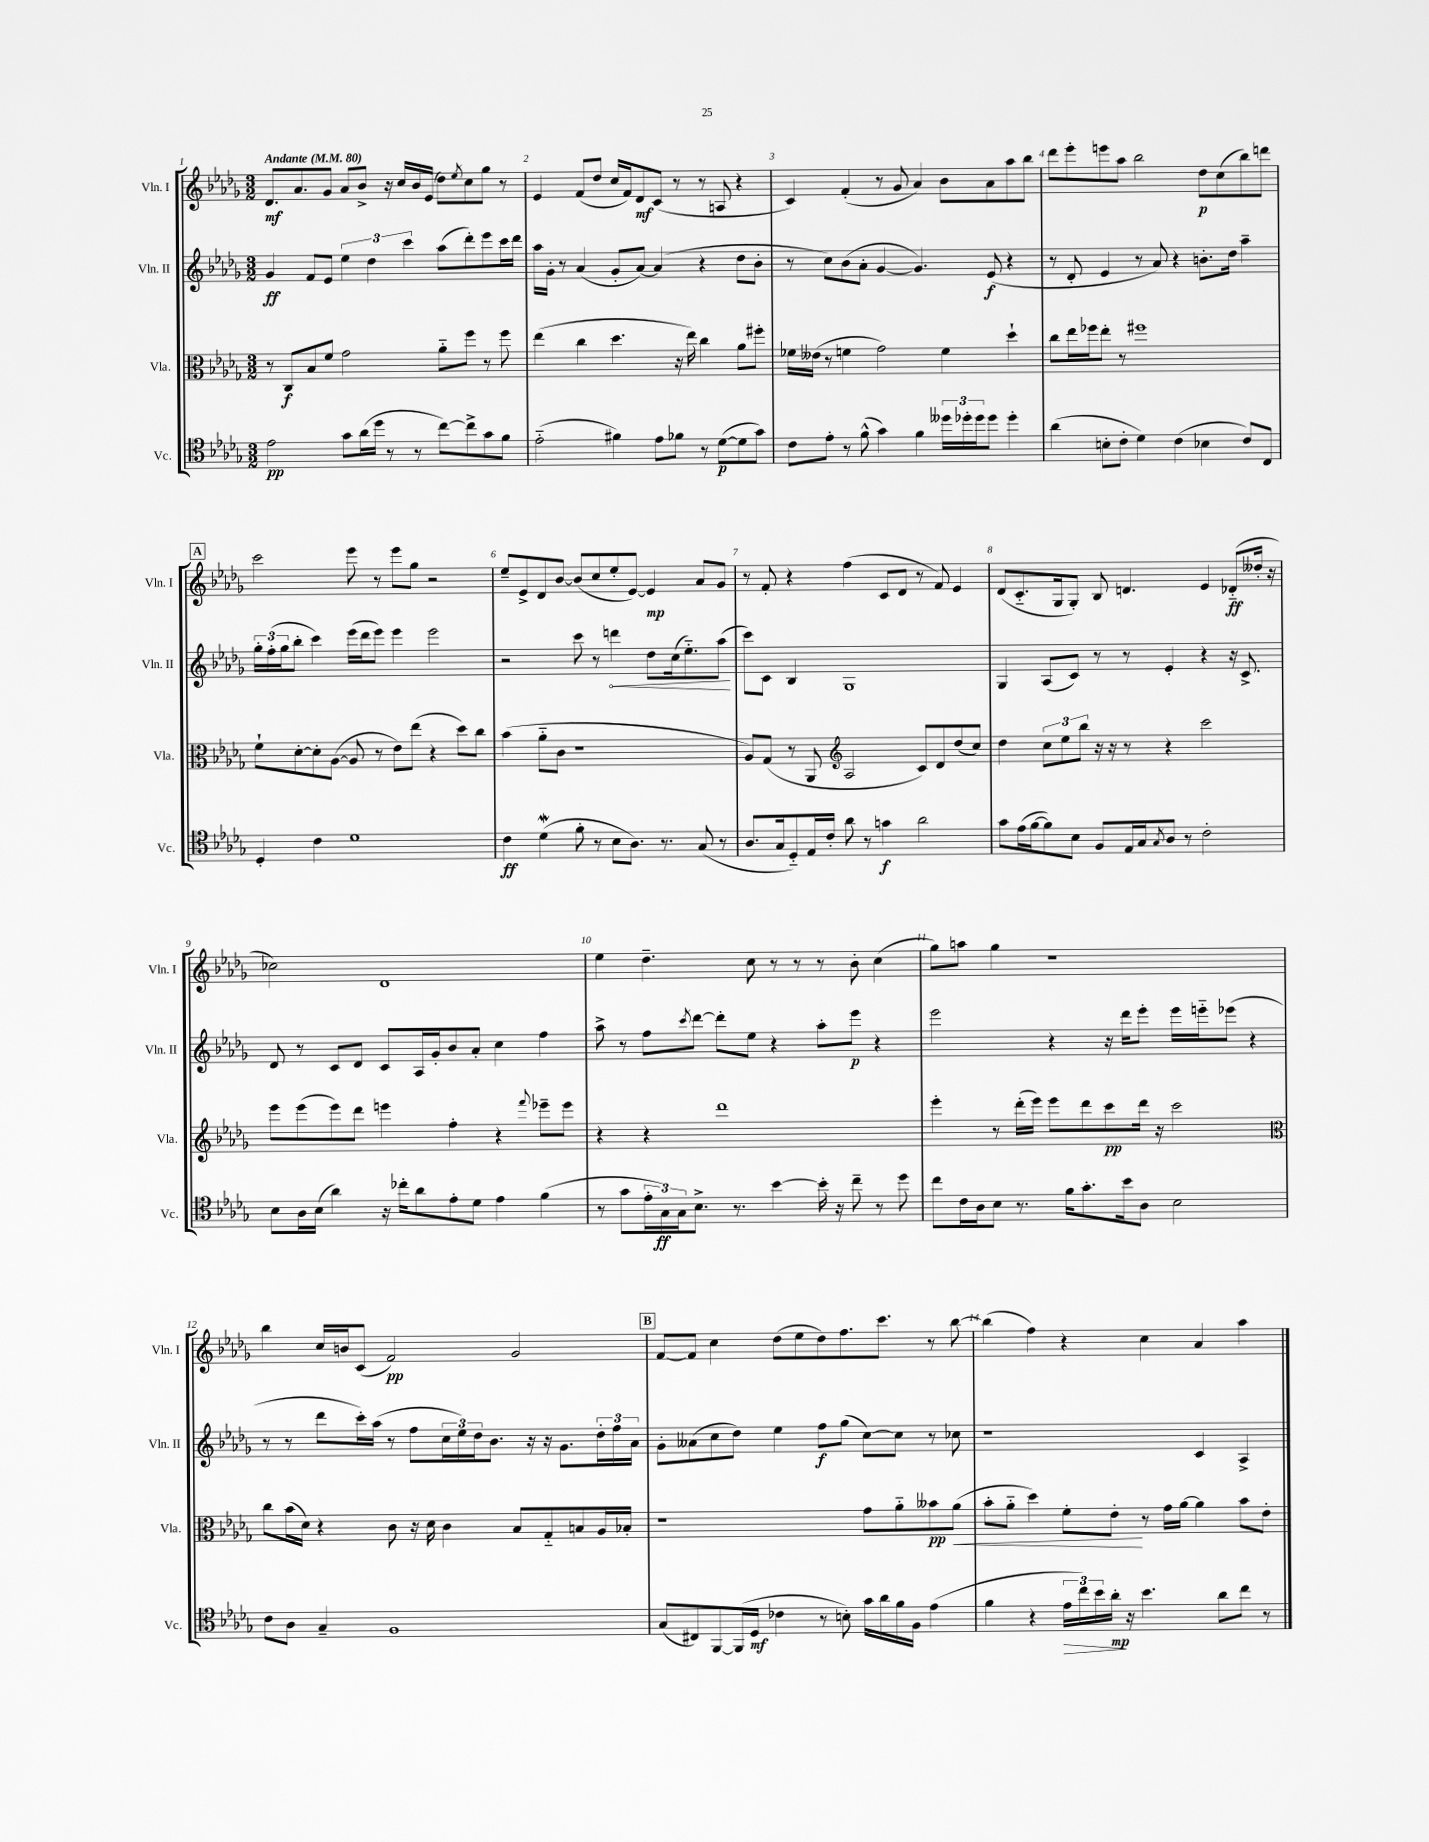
<<
\new StaffGroup <<
\new Staff = "s0" \with { instrumentName = "Vln. I" shortInstrumentName = "Vln. I" } {
    \clef treble \key des \major \numericTimeSignature \time 3/2 \tempo "Andante" 4 = 80
    des'8.\mf aes'8. ges'8 aes'8 bes'8-> r16 c''16 bes'16 ees'16( des''8) \acciaccatura { ees''8 } c''8 ges''8 r8 |
    ees'4 f'8( des''8 c''16 f'16) des'8\mf c'8( r8 r8 a8 r4 |
    c'4) f'4-.( r8 ges'8 aes'4) bes'8 aes'8 aes''8 bes''8 |
    des'''8 ees'''8-. e'''8 aes''8 bes''2 des''8\p c''8( bes''8) d'''8 |
    \mark \markup { \box "A" } c'''2 ees'''8 r8 ees'''8 ges''8 r2 |
    ees''8-- ees'8-> des'8 bes'8~ bes'8( c''8 ees''8-. ees'8~) ees'4\mp aes'8 ges'8 |
    r8 f'8-. r4 f''4( c'8 des'8 r8 f'8) ees'4 |
    des'8( c'8.-_ ges16 ges8-.) bes8 d'4. ees'4 des'8-_\ff( deses''16-. r16 |
    ces''2) des'1 |
    ees''4 des''4.-- c''8 r8 r8 r8 bes'8-. c''4( |
    ges''8) a''8 ges''4 r1 |
    bes''4 c''16 b'16 c'8( f'2\pp) ges'2 |
    \mark \markup { \box "B" } f'8~ f'8 c''4 des''8( ees''8 des''8) f''8. c'''8. r8 bes''8~ |
    bes''4( f''4) r4 c''4 aes'4 aes''4 \bar "|." |
}
\new Staff = "s1" \with { instrumentName = "Vln. II" shortInstrumentName = "Vln. II" } {
    \clef treble \key des \major \numericTimeSignature \time 3/2
    ges'4\ff f'8 ees'8 \tuplet 3/2 { ees''4 des''4 c'''4 } aes''8( des'''8-.) ees'''8 c'''16 des'''16 |
    aes''16 ges'16-. r8 aes'4( ges'8-. aes'8~) aes'4( r4 des''8 bes'8-. |
    r8 c''8) bes'8( aes'8-. ges'4~ ges'4.) ees'8\f( r4 |
    r8 des'8-. ees'4 r8 aes'8) r4 b'8.-. des''16 aes''4-- |
    \mark \markup { \box "A" } \tuplet 3/2 { ges''16-. f''16-.( ges''16 } bes''8-. c'''4) ees'''16( des'''16 ees'''8) ees'''4 ees'''2 |
    r2 c'''8 r8 \once \override Hairpin.circled-tip = ##t d'''4\< des''8 c''16( ees''8.-_) aes''8\!( |
    c'''8) c'8 bes4 ges1 |
    ges4 aes8( c'8) r8 r8 ees'4-. r4 r16 c'8.-> |
    des'8 r8 c'8 des'8 c'8 aes16 ges'16-. bes'8 aes'8-. c''4 f''4 |
    aes''8-> r8 f''8 \acciaccatura { c'''8 } des'''8~ des'''8-. ees''8 r4 aes''8-. ees'''8\p r4 |
    ees'''2 r4 r16 des'''16 ees'''8-. ees'''16 e'''16-_ ees'''8( r4 |
    r8 r8 des'''8 c'''16-.) aes''16( r8 f''8 \tuplet 3/2 { c''16 ees''16) des''16 } bes'8. r16 r16 ges'8. \tuplet 3/2 { des''16-. f''16 aes'16 } |
    \mark \markup { \box "B" } ges'8-. aeses'8( c''8 des''8) ees''4 f''8\f ges''8( c''8~) c''8 r8 ces''8 |
    r1 c'4 aes4-> \bar "|." |
}
\new Staff = "s2" \with { instrumentName = "Vla." shortInstrumentName = "Vla." } {
    \clef alto \key des \major \numericTimeSignature \time 3/2
    r8 c8\f bes8 f'8 ges'2 aes'8-_ f''8 r8 f''8 |
    ees''4( c''4 des''4. r16 ees''16) c''4 aes'8 fis''8-. |
    fes'16 eeses'16( r8 f'4 ges'2) f'4 des''4-! |
    c''8 ees''16 fes''16 ees''8-. r8 fis''1 |
    \mark \markup { \box "A" } f'8-! des'8~-. des'8-. aes8~( aes8 r8 ees'8) ees''8( r4 des''8) c''8 |
    bes'4( aes'8-_ c'8 r1 |
    aes8) ges8( r8 aes,8 \clef treble aes2 c'8) des'8 des''8( c''8) |
    des''4 \tuplet 3/2 { c''8 ees''8 bes''8 } r16 r16 r8 r4 c'''2 |
    ees'''8 ees'''8( ees'''8) des'''8 e'''4 f''4-. r4 \appoggiatura { f'''8 } ees'''8-- ees'''8 |
    r4 r4 des'''1 |
    ees'''4-. r8 des'''16-.( ees'''16) ees'''8 des'''8 c'''8\pp des'''16 r16 c'''2 |
    \clef alto c''8 bes'16( des'16) r4 c'8 r16 des'16 c'4 bes8 ges8-_ b8 aes16 bes16-. |
    \mark \markup { \box "B" } r1 ges'8 aes'8-_ beses'8\pp aes'8\<( |
    bes'8-. aes'8-_ des''4) f'8-. ees'8-.\! r8 ges'16 aes'16~ aes'4 bes'8 ees'8-. \bar "|." |
}
\new Staff = "s3" \with { instrumentName = "Vc." shortInstrumentName = "Vc." } {
    \clef tenor \key des \major \numericTimeSignature \time 3/2
    ees'2\pp ges'8 aes'16( des''16 r8 r8 c''8~) c''8-> ges'8 f'8 |
    ees'2-_( fis'4) ees'8 fes'8 r8 des'8~\p( des'8 ges'8) |
    c'8 ees'8-. r8 f'8-^( ges'4) f'4 \tuplet 3/2 { deses''16 des''16-. des''16 } des''8 des''4-. |
    aes'4( b8-. c'8-. des'4) c'4( bes4 c'8) c8 |
    \mark \markup { \box "A" } des4-. c'4 des'1 |
    c'4\ff des'4\mordent( f'8-. r8 bes8 aes8.) r8. ges8( r8 |
    aes8. ges16 des8-_) ees16 c'16-. aes'8 r8 g'4\f aes'2 |
    ges'8 ees'16( f'16~ f'8) bes8 f8 ees16 ges16 \acciaccatura { ges8 } aes8 r8 c'2-. |
    bes8 aes16 bes16( aes'4) r16 ces''16-. aes'8 ees'8-. des'8 ees'4 f'4( |
    r8 ges'8 \tuplet 3/2 { ees'16-. ges16\ff) ges16 } bes8.-> r8. bes'4~ bes'16-. r16 c''8-- r8 des''8 |
    c''8 c'16 aes16 bes8 r8. f'16 ges'8.-. bes'16 aes8 bes2 |
    c'8 aes8 ges4-- f1 |
    \mark \markup { \box "B" } ges8( cis8) f,8~ f,16( des16\mf ces'4 r8 b8-.) ges'16 aes'16 f'16 f16 ees'4( |
    f'4 r4 \tuplet 3/2 { ees'16\> c''16) bes'16 } aes'16-.\mp\! r16 bes'4. aes'8 c''8 r8 \bar "|." |
}
>>
>>
\layout { \context { \Score \override BarNumber.break-visibility = ##(#f #t #t) barNumberVisibility = #all-bar-numbers-visible } }
